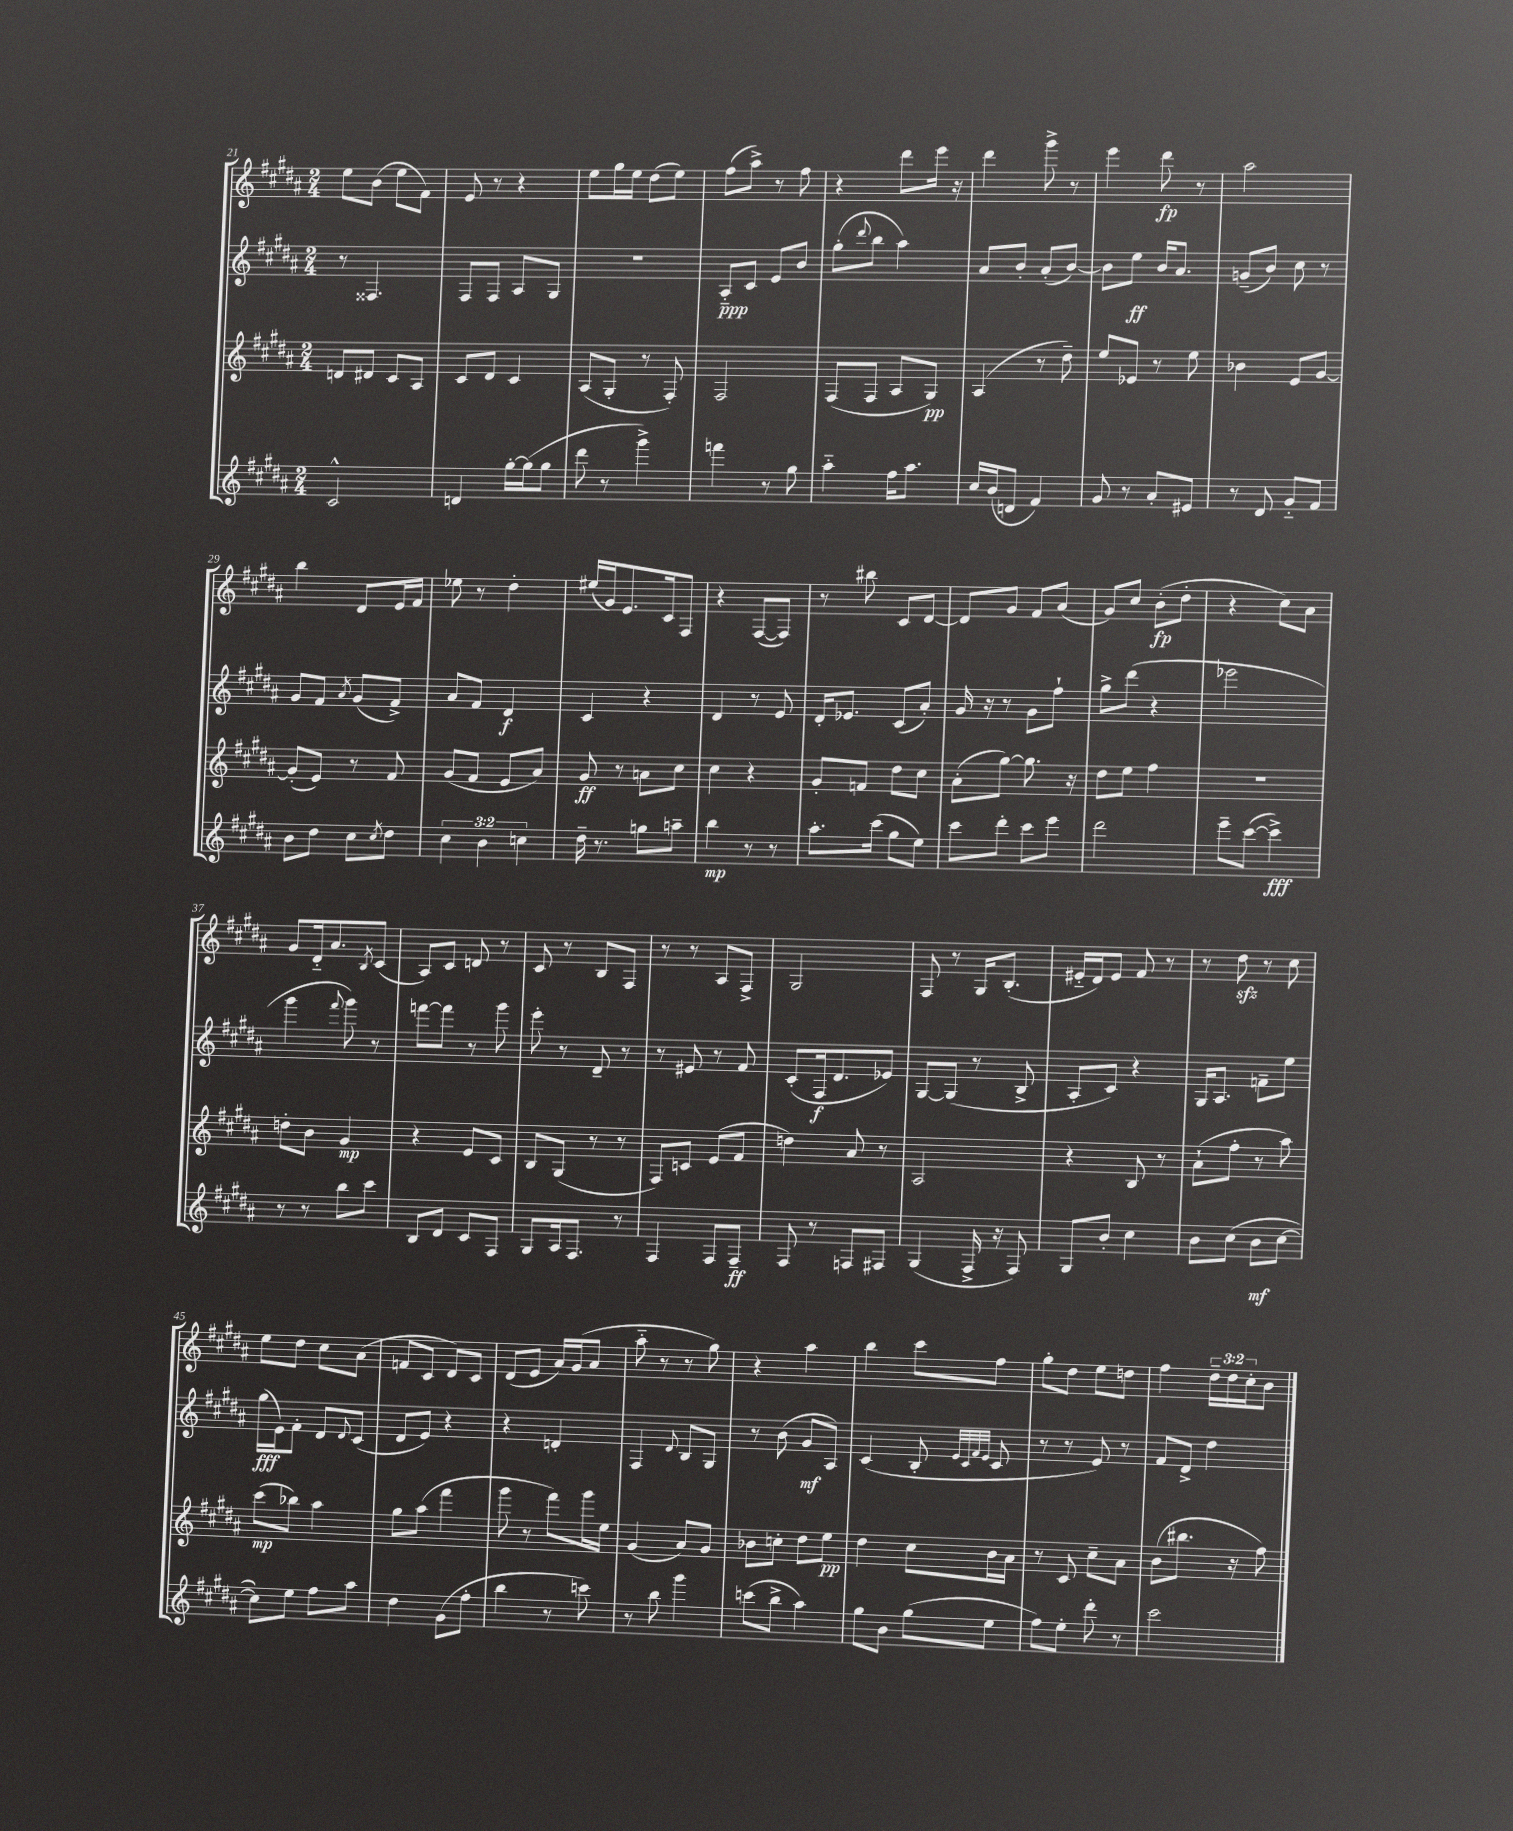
<<
\new StaffGroup <<
\new Staff = "s0" {
    \clef treble \key b \major \numericTimeSignature \time 2/4 \override Staff.TupletNumber.text = #tuplet-number::calc-fraction-text
    e''8 b'8( e''8 fis'8) |
    e'8 r8 r4 |
    e''8 gis''16 e''16 dis''8( e''8) |
    fis''8( ais''8->) r8 fis''8 |
    r4 dis'''8 e'''16 r16 |
    dis'''4 gis'''8-> r8 |
    e'''4 dis'''8\fp r8 |
    ais''2 |
    b''4 dis'8 e'16 fis'16 |
    ees''8 r8 dis''4-. |
    eis''16( gis'16) e'8. cis'16 fis8 |
    r4 fis8~( fis8) |
    r8 bis''8 cis'8 dis'8~ |
    dis'8 gis'8 fis'8 ais'8( |
    gis'8) cis''8 b'8-.\fp( dis''8-. |
    r4 cis''8) ais'8 |
    gis'8 dis'16-_ ais'8. \acciaccatura { b8 } cis'8( |
    ais8) cis'8 d'8 r8 |
    cis'8 r8 b8 fis8 |
    r8 r8 ais8 fis8-> |
    gis2 |
    fis8 r8 gis16 b8.-.( |
    eis'16-_ dis'16) eis'8 fis'8 r8 |
    r8 dis''8\sfz r8 cis''8 |
    e''8 dis''8 cis''8 ais'8( |
    f'8 cis'8 dis'8) cis'8 |
    dis'8( e'8 ais'16) gis'16( ais'8 |
    ais''8-_ r8 r8 gis''8) |
    r4 ais''4 |
    b''4 cis'''8 fis''8 |
    gis''8-. dis''8 e''8 d''8 |
    fis''4 \tuplet 3/2 { dis''16-- dis''16 cis''16-. } b'8 \bar "|." |
}
\new Staff = "s1" {
    \clef treble \key b \major \numericTimeSignature \time 2/4
    r8 fisis4. |
    fis8 fis8 ais8 gis8 |
    r2 |
    ais8-_\ppp cis'8 e'8 b'8 |
    gis''8-.( \appoggiatura { dis'''8 } b''8 ais''4) |
    ais'8 b'8-. ais'8-.( b'8~) |
    b'8 e''8\ff b'16 ais'8. |
    g'8--( b'8) cis''8 r8 |
    gis'8 fis'8 \acciaccatura { ais'8 } gis'8( fis'8->) |
    ais'8 fis'8 dis'4\f |
    cis'4 r4 |
    dis'4 r8 e'8 |
    dis'16-. ees'8. cis'8( ais'8-.) |
    gis'16 r16 r8 gis'8 fis''8-! |
    gis''8-> dis'''8( r4 |
    ees'''2 |
    gis'''4 \appoggiatura { fis'''8 } gis'''8) r8 |
    f'''8~ f'''8 r8 gis'''8 |
    e'''8-. r8 dis'8-- r8 |
    r8 eis'8 r8 fis'8 |
    cis'8-.( fis16\f dis'8. ees'8) |
    gis8~ gis8( r8 b8-> |
    ais8-. cis'8) r4 |
    gis16 ais8. f'8-- e''8 |
    gis''16\fff( e'16) fis'8-. dis'8 \appoggiatura { dis'8 } cis'8( |
    dis'8 e'8) r4 |
    r4 d'4-. |
    fis4 \appoggiatura { dis'8 } b8 gis8 |
    r8 b'8( gis'8\mf ais8) |
    cis'4( b8-. \grace { e'32 cis'32 fis'32 e'32 } cis'8 |
    r8 r8 e'8) r8 |
    fis'8 dis'8-> dis''4 \bar "|." |
}
\new Staff = "s2" {
    \clef treble \key b \major \numericTimeSignature \time 2/4
    d'8 dis'8 cis'8 ais8 |
    cis'8 dis'8 cis'4 |
    ais8( gis8-. r8 fis8-.) |
    fis2 |
    fis8( fis8 ais8 gis8\pp) |
    ais4( r8 dis''8--) |
    e''8 ees'8 r8 e''8 |
    bes'4 e'8 gis'8~ |
    gis'8-.( e'8) r8 fis'8 |
    gis'8( fis'8 e'8 ais'8) |
    gis'8\ff r8 a'8 cis''8 |
    cis''4 r4 |
    gis'8-. f'8 dis''8 cis''8 |
    ais'8-.( gis''8~) gis''8. r16 |
    dis''8 e''8 fis''4 |
    R2 |
    d''8-. b'8 gis'4\mp |
    r4 e'8 cis'8 |
    b8 gis8( r8 r8 |
    fis8) c'8 e'8( fis'8 |
    d''4) ais'8 r8 |
    ais2 |
    r4 b8 r8 |
    ais'8-!( fis''8-. r8 ais''8) |
    cis'''8\mp( bes''8) ais''4 |
    gis''8 ais''8( fis'''4 |
    gis'''8 r8 fis'''8) gis'''16 e''16 |
    gis'4( ais'8) gis'8 |
    bes'8 c''8-. dis''8 e''8\pp |
    dis''4 cis''8 b'16 ais'16 |
    r8 cis'8 cis''8-- ais'8 |
    b'8( bis''8. r16 fis''8) \bar "|." |
}
\new Staff = "s3" {
    \clef treble \key b \major \numericTimeSignature \time 2/4 \override Staff.TupletNumber.text = #tuplet-number::calc-fraction-text
    cis'2-^ |
    d'4 gis''16~-. gis''16( gis''8 |
    dis'''8 r8 gis'''4->) |
    f'''4 r8 gis''8 |
    ais''4-_ fis''16 ais''8. |
    cis''16 b'16( d'8 fis'4) |
    gis'8 r8 ais'8-. eis'8 |
    r8 dis'8 gis'8-_ fis'8 |
    b'8 dis''8 cis''8 \acciaccatura { cis''8 } dis''8 |
    \tuplet 3/2 { cis''4 b'4 c''4 } |
    dis''16-- r8. g''8 a''8-- |
    b''4\mp r8 r8 |
    ais''8.-. cis'''16( gis''8 e''8) |
    cis'''8 dis'''8-. cis'''8 e'''8 |
    dis'''2 |
    e'''8-- cis'''8~( cis'''4->\fff) |
    r8 r8 b''8 cis'''8 |
    b8 dis'8 cis'8 fis8 |
    gis8 ais16 fis8. r8 |
    fis4 fis8 fis8--\ff |
    fis8 r8 f8 fis8 |
    gis4( fis16-> r16 fis8) |
    gis8 b'8-. cis''4 |
    b'8 cis''8( b'8\mf cis''8~ |
    cis''8) e''8 fis''8 ais''8 |
    dis''4 gis'8( fis''8-. |
    b''4 r8 c'''8) |
    r8 b''8 gis'''4 |
    c'''8( b''8-> ais''4) |
    gis''8 b'8 gis''8( e''8 |
    fis''8) e''8-. dis'''8-. r8 |
    cis'''2 \bar "|." |
}
>>
>>
\layout { \context { \Score currentBarNumber = #21 } }
